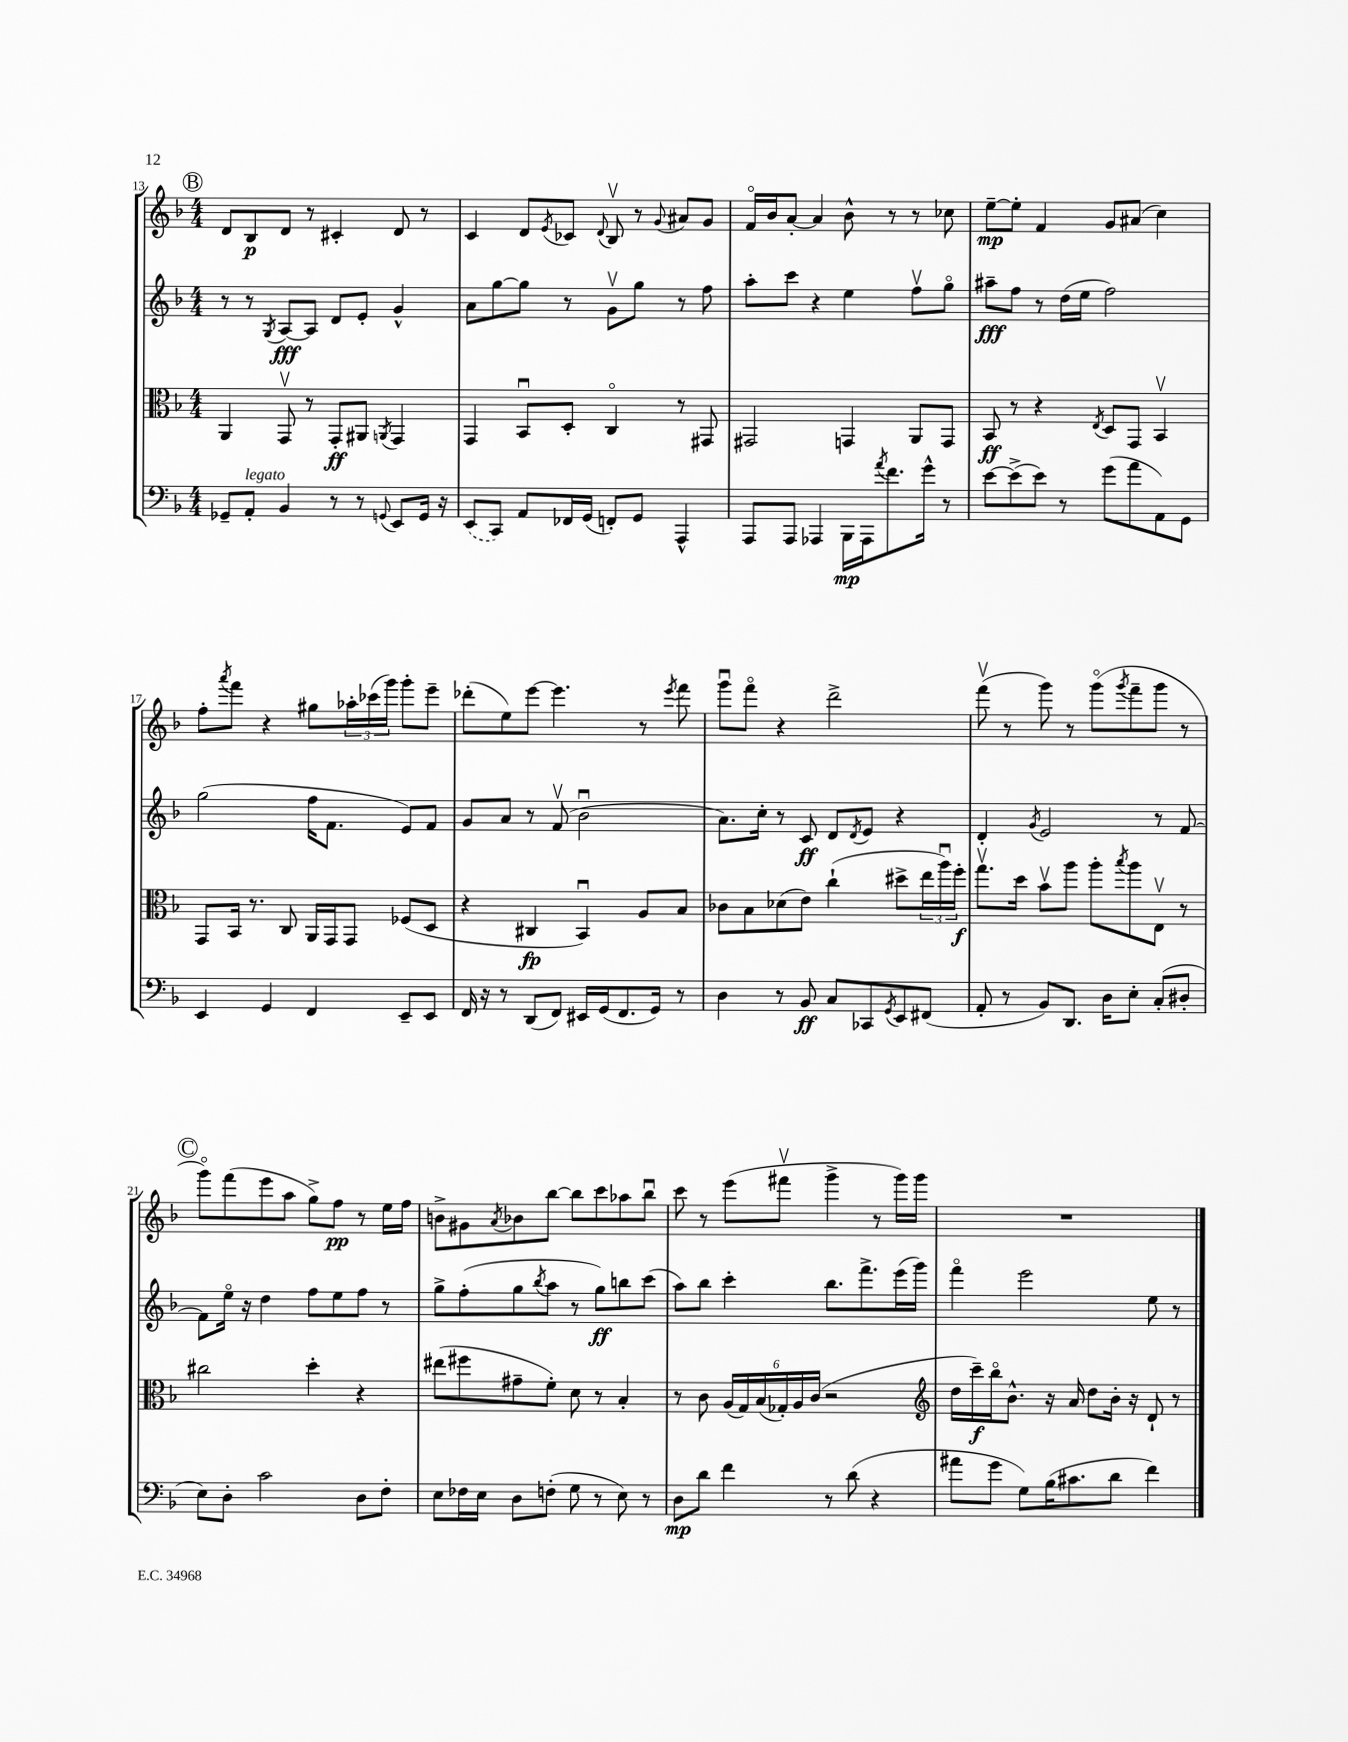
<<
\new StaffGroup <<
\new Staff = "s0" {
    \clef treble \key f \major \numericTimeSignature \time 4/4
    \mark \markup { \circle "B" } d'8 bes8\p d'8 r8 cis'4-. d'8 r8 |
    c'4 d'8 \acciaccatura { e'8 } ces'8 \appoggiatura { d'8 } bes8\upbow r8 \appoggiatura { g'8 } ais'8 g'8 |
    f'16\flageolet bes'16 a'8~-. a'4 bes'8-^ r8 r8 ces''8 |
    e''8~--\mp e''8-. f'4 g'8 ais'8( c''4) |
    f''8-. \acciaccatura { a'''8 } f'''8 r4 gis''8 \tuplet 3/2 { aes''16-. ces'''16( g'''16) } g'''8-. e'''8-- |
    des'''8-.( e''8) e'''8~ e'''4. r8 \acciaccatura { e'''8 } f'''8 |
    g'''8\downbow f'''8\flageolet r4 d'''2-> |
    f'''8\upbow( r8 g'''8) r8 g'''8\flageolet( \acciaccatura { g'''8 } f'''8-- g'''8 r8 |
    \mark \markup { \circle "C" } g'''8\flageolet) f'''8( e'''8 a''8 g''8->) f''8\pp r8 e''16 f''16 |
    b'8-> gis'8 \acciaccatura { a'8 } bes'8 bes''8~ bes''8 c'''8 aes''8 bes''8\downbow |
    c'''8 r8 e'''8( fis'''8\upbow g'''4-> r8 g'''16) g'''16 |
    R1 \bar "|." |
}
\new Staff = "s1" {
    \clef treble \key f \major \numericTimeSignature \time 4/4
    \mark \markup { \circle "B" } r8 r8 \acciaccatura { g8 } a8~\fff a8 d'8 e'8-. g'4-^ |
    a'8 g''8~ g''8 r8 g'8\upbow g''8 r8 f''8 |
    a''8-. c'''8 r4 e''4 f''8\upbow g''8\flageolet |
    ais''8--\fff f''8 r8 d''16( e''16 f''2) |
    g''2( f''16 f'8. e'8) f'8 |
    g'8 a'8 r8 f'8\upbow( bes'2\downbow |
    a'8.) c''16-. r8 c'8\ff d'8 \acciaccatura { d'8 } e'8 r4 |
    d'4-. \acciaccatura { g'8 } e'2 r8 f'8~ |
    \mark \markup { \circle "C" } f'8 e''16\flageolet r16 d''4 f''8 e''8 f''8 r8 |
    g''8-> f''8-.( g''8 \acciaccatura { bes''8 } a''8 r8 g''8\ff) b''8 c'''8( |
    a''8) bes''8 c'''4-. bes''8. f'''8.-> e'''16( g'''16) |
    f'''4\flageolet e'''2 e''8 r8 \bar "|." |
}
\new Staff = "s2" {
    \clef alto \key f \major \numericTimeSignature \time 4/4
    \mark \markup { \circle "B" } a,4 g,8\upbow r8 g,8-.\ff ais,8 \acciaccatura { a,8 } g,4 |
    g,4 bes,8\downbow d8-. c4\flageolet r8 gis,8 |
    gis,2 g,4 a,8 g,8 |
    bes,8\ff r8 r4 \acciaccatura { e8 } d8 g,8 bes,4\upbow |
    g,8 bes,16 r8. c8 a,16 g,16 g,8 fes8( d8 |
    r4 cis4\fp bes,4\downbow) a8 bes8 |
    ces'8 bes8 des'8( e'8) c''4-!( dis''8-> \tuplet 3/2 { e''16 a''16\downbow) f''16-.\f } |
    g''8.\upbow d''16 bes'8\upbow a''8 a''8-. \acciaccatura { bes''8 } a''8 e8\upbow r8 |
    \mark \markup { \circle "C" } cis''2 d''4-. r4 |
    eis''8( fis''8 gis'8-- f'8-.) d'8 r8 bes4-. |
    r8 c'8 \tuplet 6/4 { a16( g16) bes16( ges16-.) a16 c'16( } r2 |
    \clef treble d''16 c'''16--\f) bes''16\flageolet bes'8.-^ r16 a'16 d''8 bes'16-. r16 d'8-! r8 \bar "|." |
}
\new Staff = "s3" {
    \clef bass \key f \major \numericTimeSignature \time 4/4
    \mark \markup { \circle "B" } ges,8-- a,8-.^\markup { \italic "legato" } bes,4 r8 r8 \appoggiatura { g,8 } e,8 g,16 r16 |
    \once \slurDashed e,8( c,8) a,8 fes,16 g,16( f,8-.) g,8 a,,4-^ |
    a,,8 a,,8 aes,,4 bes,,16\mp aes,,16 \acciaccatura { a'8 } f'8. g'16-^ r8 |
    e'8~ e'8->( e'8) r8 g'8( a'8 a,8) g,8 |
    e,4 g,4 f,4 e,8-- e,8 |
    f,16 r16 r8 d,8( f,8) eis,16 g,16( f,8. g,16) r8 |
    d4 r8 bes,8\ff c8 ces,8 \acciaccatura { g,8 } e,8 fis,8( |
    a,8-. r8 bes,8) d,8. d16 e8-. c8-.( dis8-. |
    \mark \markup { \circle "C" } e8) d8-. c'2 d8 f8-. |
    e8 fes16 e16 d8 f8-.( g8 r8 e8) r8 |
    d8\mp d'8 f'4 r8 d'8( r4 |
    ais'8 g'8 g8) bes16( cis'8. d'8 f'4) \bar "|." |
}
>>
>>
\layout { \context { \Score currentBarNumber = #13 } }
